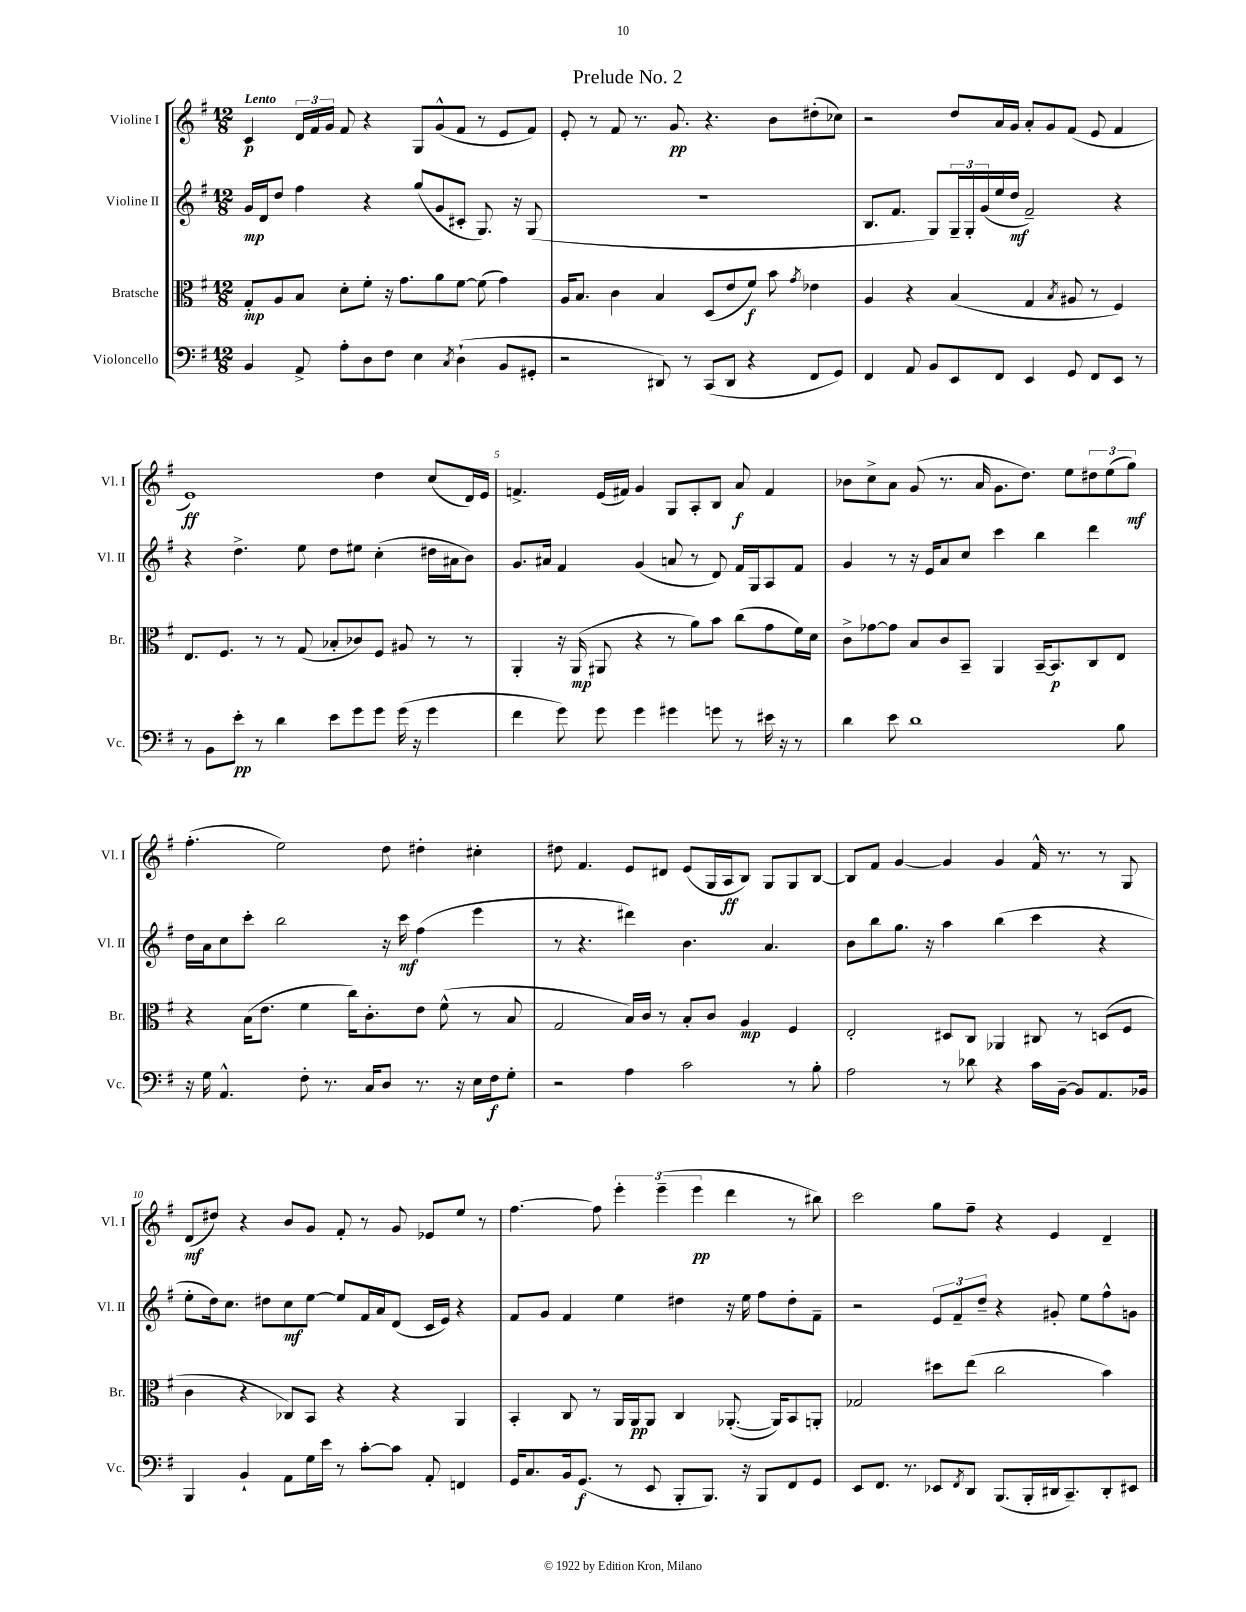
\header { title = "Prelude No. 2" }
<<
\new StaffGroup <<
\new Staff = "s0" \with { instrumentName = "Violine I" shortInstrumentName = "Vl. I" } {
    \clef treble \key g \major \numericTimeSignature \time 12/8 \tempo "Lento"
    c'4\p \tuplet 3/2 { d'16 fis'16 g'16 } fis'8 r4 g8 g'8-^( fis'8 r8 e'8 fis'8) |
    e'8-. r8 fis'8 r8. g'8.\pp r4. b'8 dis''8-.( ces''8) |
    r2 d''8 a'16 g'16 a'8-. g'8 fis'8( e'8 fis'4 |
    e'1\ff) d''4 c''8( d'16) e'16 |
    f'4.-> e'16( fis'16) g'4 g8 a8-. b8 a'8\f fis'4 |
    bes'8 c''8-> a'8 g'8( r8. a'16 g'8. d''8.) e''8 \tuplet 3/2 { dis''8 e''8( g''8\mf) } |
    fis''4.-.( e''2) d''8 dis''4-. cis''4-. |
    dis''8 fis'4. e'8 dis'8 e'8( g16 a16\ff b8) g8 g8 b8~ |
    b8 fis'8 g'4~ g'4 g'4 fis'16-^ r8. r8 g8 |
    d'8\mf( dis''8) r4 b'8 g'8 fis'8-. r8 g'8 ees'8 e''8 r8 |
    fis''4.~ fis''8 \tuplet 3/2 { e'''4-. e'''4--( e'''4\pp } d'''4 r8 bis''8) |
    c'''2 g''8 fis''8-- r4 e'4 d'4-- \bar "|." |
}
\new Staff = "s1" \with { instrumentName = "Violine II" shortInstrumentName = "Vl. II" } {
    \clef treble \key g \major \numericTimeSignature \time 12/8
    g'16\mp d'16 d''8 fis''4 r4 g''8( g'8 cis'8-. g8.) r16 g8( |
    R1. |
    b8. fis'8. g8) \tuplet 3/2 { g16-- g16-. g'16( } e''16 d''16\mf fis'2--) r4 |
    r4 d''4.-> e''8 d''8 eis''8 c''4-.( dis''16 ais'16 b'8) |
    g'8. ais'16 fis'4 g'4( a'8 r8 d'8) fis'16 g16 a8 fis'8 |
    g'4 r8 r16 e'16 a'8 c''8 c'''4 b''4 d'''4 |
    d''16 a'16 c''8 c'''8-. b''2 r16 c'''16\mf fis''4( e'''4 |
    r8 r4. dis'''4) b'4. a'4. |
    b'8 b''8 g''8. r16 a''4 b''4( c'''4 r4 |
    e''8-. d''16) c''8. dis''8 c''8\mf e''8~ e''8 fis'16 a'16 d'8( c'16 e'16) r4 |
    fis'8 g'8 fis'4 e''4 dis''4 r16 e''16 fis''8 dis''8-. fis'8-- |
    r2 \tuplet 3/2 { e'8 fis'8-- d''8-- } r4 gis'8-. e''8 fis''8-^ g'8 \bar "|." |
}
\new Staff = "s2" \with { instrumentName = "Bratsche" shortInstrumentName = "Br." } {
    \clef alto \key g \major \numericTimeSignature \time 12/8
    g8-.\mp a8 b8 d'8-. fis'8-. r16 g'8. a'8 fis'8~ fis'8( g'4) |
    a16 b8. c'4 b4 d8( e'8 fis'8\f) b'8 \acciaccatura { g'8 } ees'4 |
    a4 r4 b4( g4 \acciaccatura { b8 } ais8 r8 fis4) |
    e8. fis8. r8 r8 g8( bes8-. ces'8) fis8 ais8 r8 r8 |
    a,4-. r16 a,16\mp( ais,8 r4 r8 a'8) b'8 c''8( g'8 fis'16) d'16 |
    c'8-> ges'8~ ges'8 b8 c'8 b,8-- a,4 b,16~-- b,8.\p c8 e8 |
    r4 b16( e'8. fis'4 c''16) c'8.-. e'8 fis'8-^( r8 b8 |
    g2 b16) c'16 r8 b8-. c'8 a4\mp fis4 |
    e2-. dis8 c8 aes,4 cis8 r8 d8( fis8 |
    c'4 r4 ces8) b,8 r4 r4 a,4 |
    b,4-. c8 r8 a,16 a,16\pp a,8 c4 aes,8.~-.( aes,16) b,8 a,8-. |
    ges2 dis''8 e''8( c''2 b'4) \bar "|." |
}
\new Staff = "s3" \with { instrumentName = "Violoncello" shortInstrumentName = "Vc." } {
    \clef bass \key g \major \numericTimeSignature \time 12/8
    b,4 a,8-> a8-. d8 fis8 e4 \acciaccatura { c8 } d4-!( b,8 gis,8-. |
    r2 dis,8) r8 c,8( dis,8 r4 fis,8 g,8) |
    fis,4 a,8 b,8 e,8 fis,8 e,4 g,8 fis,8 e,8 r8 |
    r8 b,8 e'8-.\pp r8 d'4 e'8 g'8 g'8 g'16( r16 g'4 |
    fis'4 g'8) g'8 g'4 gis'4 g'8 r8 eis'16 r16 r8 |
    d'4 e'8 d'1 b8 |
    r16 g16 a,4.-^ fis8-. r8. c16 d8 r8. r16 e16 fis16\f g8-. |
    r2 a4 c'2 r8 b8-. |
    a2 r8 des'8 r4 c'16 b,16~-- b,8 a,8. bes,16 |
    b,,4 b,4-! a,8 g16 e'16 r8 c'8~-. c'8 a,8-. f,4 |
    g,16 c8. b,16 g,8.\f( r8 e,8 b,,8-. b,,8.) r16 b,,8 fis,8 g,8 |
    e,8 fis,8. r8. ees,8 \acciaccatura { fis,8 } d,8 b,,8.( b,,16-. dis,16 c,8.--) dis,8-. eis,8 \bar "|." |
}
>>
>>
\layout { \context { \Score \override BarNumber.break-visibility = ##(#f #t #t) barNumberVisibility = #(every-nth-bar-number-visible 5) } }
